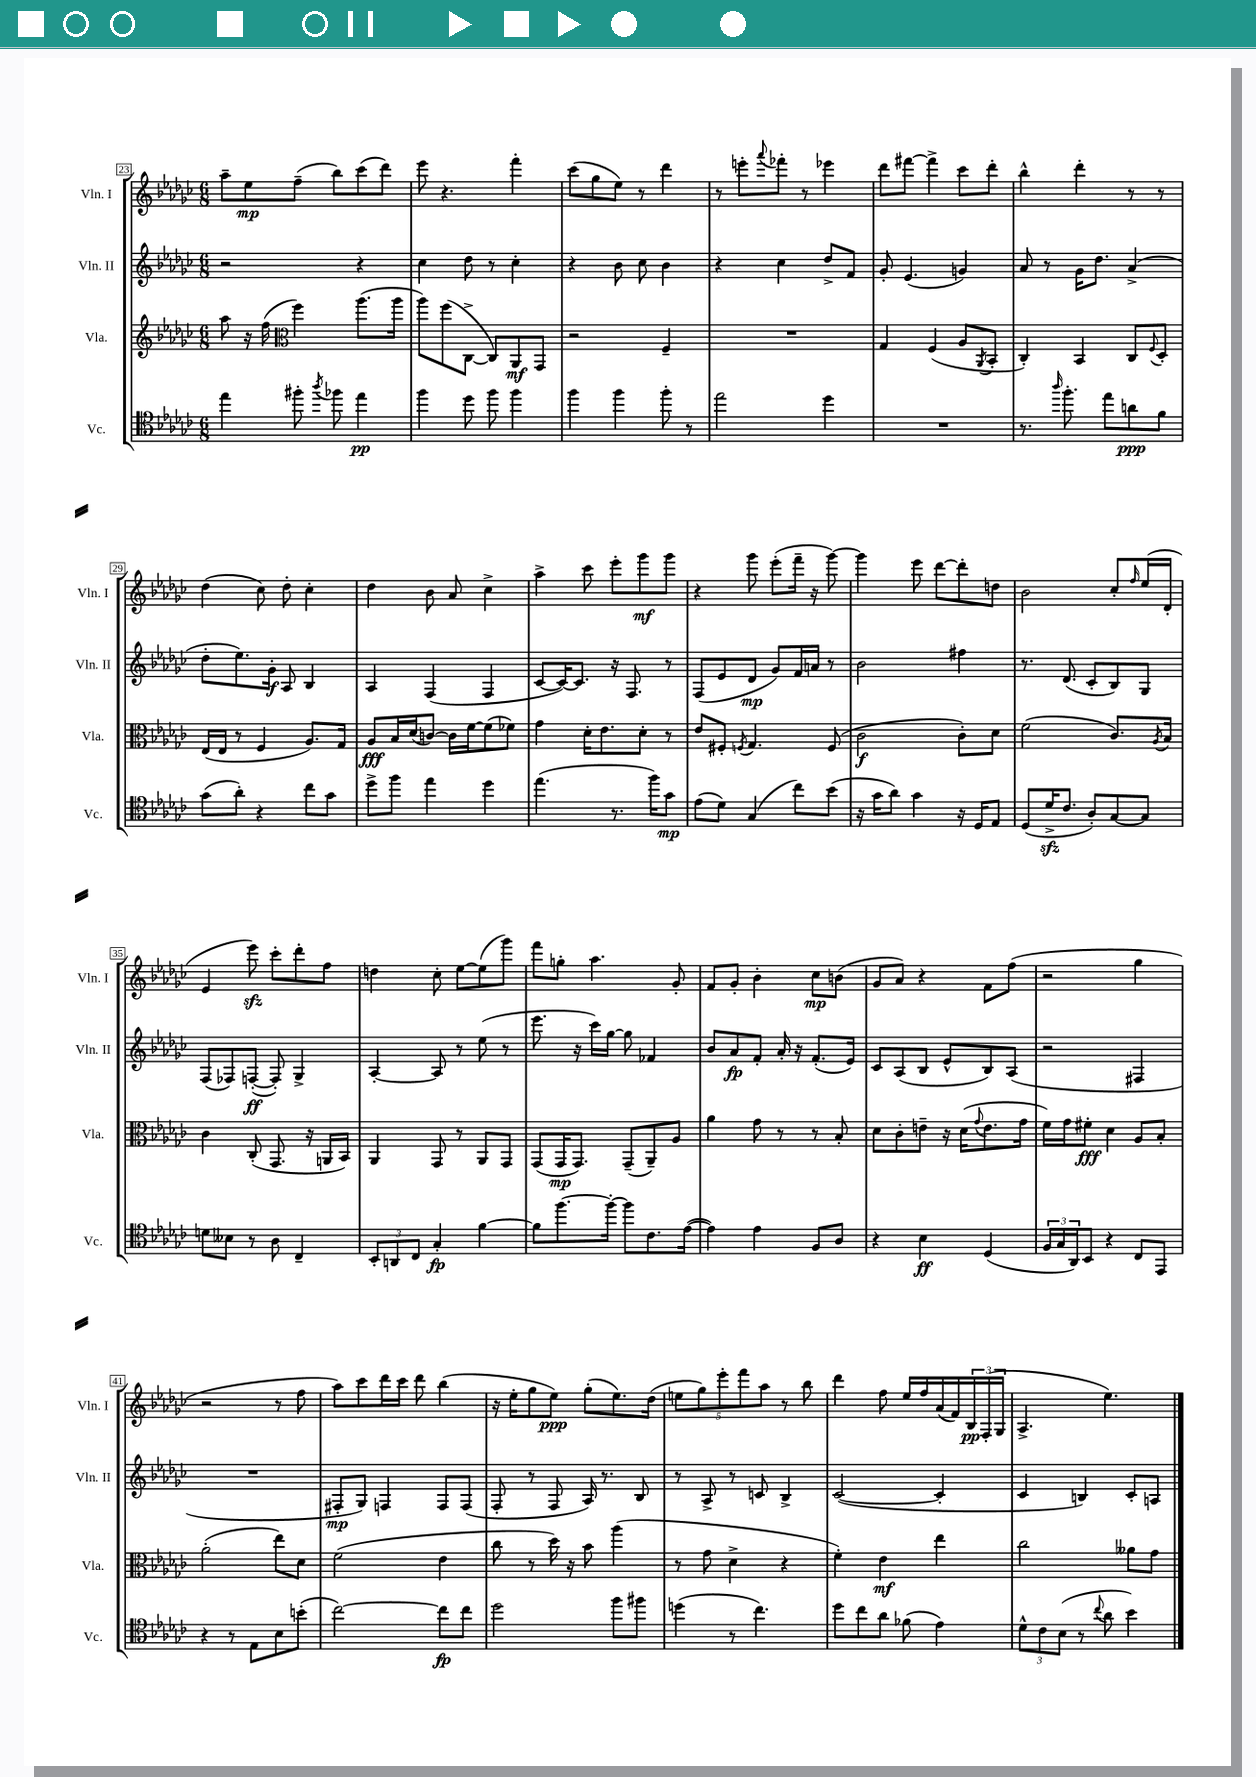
<<
\new StaffGroup <<
\new Staff = "s0" \with { instrumentName = "Vln. I" shortInstrumentName = "Vln. I" } {
    \clef treble \key ges \major \numericTimeSignature \time 6/8
    aes''8-- ees''8\mp f''8--( bes''8) ces'''8( des'''8) |
    ees'''8 r4. f'''4-. |
    ces'''8( ges''8 ees''8) r8 des'''4 |
    r8 e'''8-. \appoggiatura { aes'''8 } fes'''8-. r8 ees'''4 |
    des'''8 fis'''8~ fis'''4-> ces'''8 des'''8-. |
    bes''4-^ des'''4-. r8 r8 |
    des''4( ces''8) des''8-. ces''4-. |
    des''4 bes'8 aes'8 ces''4-> |
    aes''4-> ces'''8 ees'''8-. ges'''8\mf ges'''8 |
    r4 ges'''8 ees'''8-.( f'''16-- r16 ges'''8~) |
    ges'''4 ees'''8 des'''8~ des'''8-. d''8 |
    bes'2 ces''8-. \grace { f''16 } ees''16( des'16-. |
    ees'4 ees'''8\sfz) ces'''8-. des'''8-. f''8 |
    d''4 ces''8-. ees''8~ ees''8( ges'''8) |
    f'''8 g''8-. aes''4. ges'8-. |
    f'8 ges'8-. bes'4-. ces''8\mp b'8( |
    ges'8 aes'8) r4 f'8 f''8( |
    r2 ges''4 |
    r2 r8 f''8 |
    aes''8) ces'''8 des'''16 ces'''16 des'''8 bes''4( |
    r16 ees''16-. ges''8 ees''8\ppp) ges''8-.( ees''8.) des''16( |
    \tuplet 5/4 { e''8 ges''8) ees'''8-. f'''8 aes''8 } r8 bes''8 |
    des'''4 f''8 ees''16 f''16 aes'16( f'16) \tuplet 3/2 { bes16\pp f16-.( ges16 } |
    aes4.-> ees''4.) \bar "|." |
}
\new Staff = "s1" \with { instrumentName = "Vln. II" shortInstrumentName = "Vln. II" } {
    \clef treble \key ges \major \numericTimeSignature \time 6/8
    r2 r4 |
    ces''4 des''8 r8 ces''4-. |
    r4 bes'8 ces''8 bes'4 |
    r4 ces''4 des''8-> f'8 |
    ges'8-. ees'4.( g'4) |
    aes'8 r8 ges'16 des''8. aes'4->( |
    des''8-. ees''8.) ges'16-.\f aes8 bes4 |
    aes4 f4( f4 |
    ces'8~ ces'16~) ces'8. r16 f8. r8 |
    f8( ees'8 des'8\mp ges'8) f'16 a'16 r8 |
    bes'2 fis''4 |
    r8. des'8.( ces'8-. bes8) ges8 |
    f8( fes8) f8~-.\ff( f8-.) ges4-> |
    aes4~-. aes8 r8 ees''8( r8 |
    ees'''8. r16 ces'''16) ges''16~ ges''8 fes'4 |
    bes'8 aes'8\fp f'8-. aes'16-. r16 f'8.-.( ees'16) |
    ces'8 aes8( bes8 ees'8-^ bes8) aes8( |
    r2 fis4 |
    R2. |
    fis8-.\mp ges8) f4 f8 f8( |
    f8-. r8 f8 aes16) r8. bes8 |
    r8 aes8-> r8 c'8 bes4-> |
    ces'2~( ces'4-. |
    ces'4 b4) ces'8-. a8 \bar "|." |
}
\new Staff = "s2" \with { instrumentName = "Vla." shortInstrumentName = "Vla." } {
    \clef treble \key ges \major \numericTimeSignature \time 6/8
    aes''8 r16 f''16( \clef alto f''4) aes''8.( aes''16 |
    aes''8) f''8( ces8~-> ces8) aes,8\mf ges,8 |
    r2 f4-- |
    R2. |
    ges4 f4( aes8 \acciaccatura { aes,8 } bes,8-. |
    ces4-.) bes,4 ces8 \appoggiatura { f8 } des8-. |
    ees16( ees16 r8 f4 aes8.) ges16 |
    aes8\fff bes16 des'16( c'8~) c'16 f'16~ f'8( fes'8) |
    ges'4 des'16-. ees'8. des'8-. r8 |
    ees'8 fis8-. \acciaccatura { f8 } ges4. f8( |
    ces'2\f ces'8-.) des'8 |
    f'2( ces'8.) \acciaccatura { aes8 } bes16 |
    ces'4 ces8-.( ges,8. r16 a,16 bes,16) |
    aes,4 ges,8 r8 aes,8 ges,8 |
    ges,8( ges,16\mp ges,8.) ges,8--( aes,8--) aes8 |
    aes'4 ges'8 r8 r8 bes8-. |
    des'8 ces'8-. e'8-- r16 des'16( \appoggiatura { ges'8 } e'8. ges'16 |
    f'16) ges'16 fis'8-.\fff des'4 aes8 bes8-. |
    aes'2-.( ees''8) des'8 |
    f'2( ees'4 |
    ces''8 r8 des''16) r16 bes'8 aes''4( |
    r8 ges'8 des'4-> r4 |
    f'4-.) ees'4\mf ees''4 |
    ces''2 aeses'8 ges'8 \bar "|." |
}
\new Staff = "s3" \with { instrumentName = "Vc." shortInstrumentName = "Vc." } {
    \clef tenor \key ges \major \numericTimeSignature \time 6/8
    ees''4 fis''8-. \acciaccatura { aes''8 } fes''8 ees''4\pp |
    f''4 des''8 f''8 f''4 |
    f''4 f''4 f''8-. r8 |
    ees''2 des''4 |
    R2. |
    r8. \grace { aes''16 } f''8.-. ees''8 a'8\ppp f'8 |
    ges'8( aes'8-.) r4 ces''8 ges'8 |
    des''8-> f''8 ees''4 des''4 |
    ees''4.( r8. f''16) ges'8\mp |
    ees'8( des'8) ges4( ces''8) bes'8( |
    r16 ges'16 aes'8) ges'4 r16 des16 ees8 |
    des8( des'16->\sfz ces'8. aes8-.) ges8~ ges8 |
    d'8 beses8 r8 aes8 ces4-- |
    \tuplet 3/2 { bes,8-. a,8 ces8 } ges4-.\fp f'4~ |
    f'8 f''8.~ f''16~-. f''8 ces'8. ees'16~( |
    ees'4) ees'4 f8 aes8 |
    r4 bes4\ff des4( |
    \tuplet 3/2 { f16 ges16 aes,16) } bes,8 r4 ces8 ees,8 |
    r4 r8 ees8 bes8 b'8-.( |
    ces''2~) ces''8\fp ces''8 |
    des''2 f''8 fis''8 |
    d''4( r8 ces''4.) |
    des''8 ces''8 aes'8 fes'8( ees'4) |
    \tuplet 3/2 { des'8-^ ces'8 bes8( } r8 \appoggiatura { ces''8 } aes'8 bes'4) \bar "|." |
}
>>
>>
\layout { \context { \Score currentBarNumber = #23 \override BarNumber.stencil = #(make-stencil-boxer 0.1 0.3 ly:text-interface::print) } }
